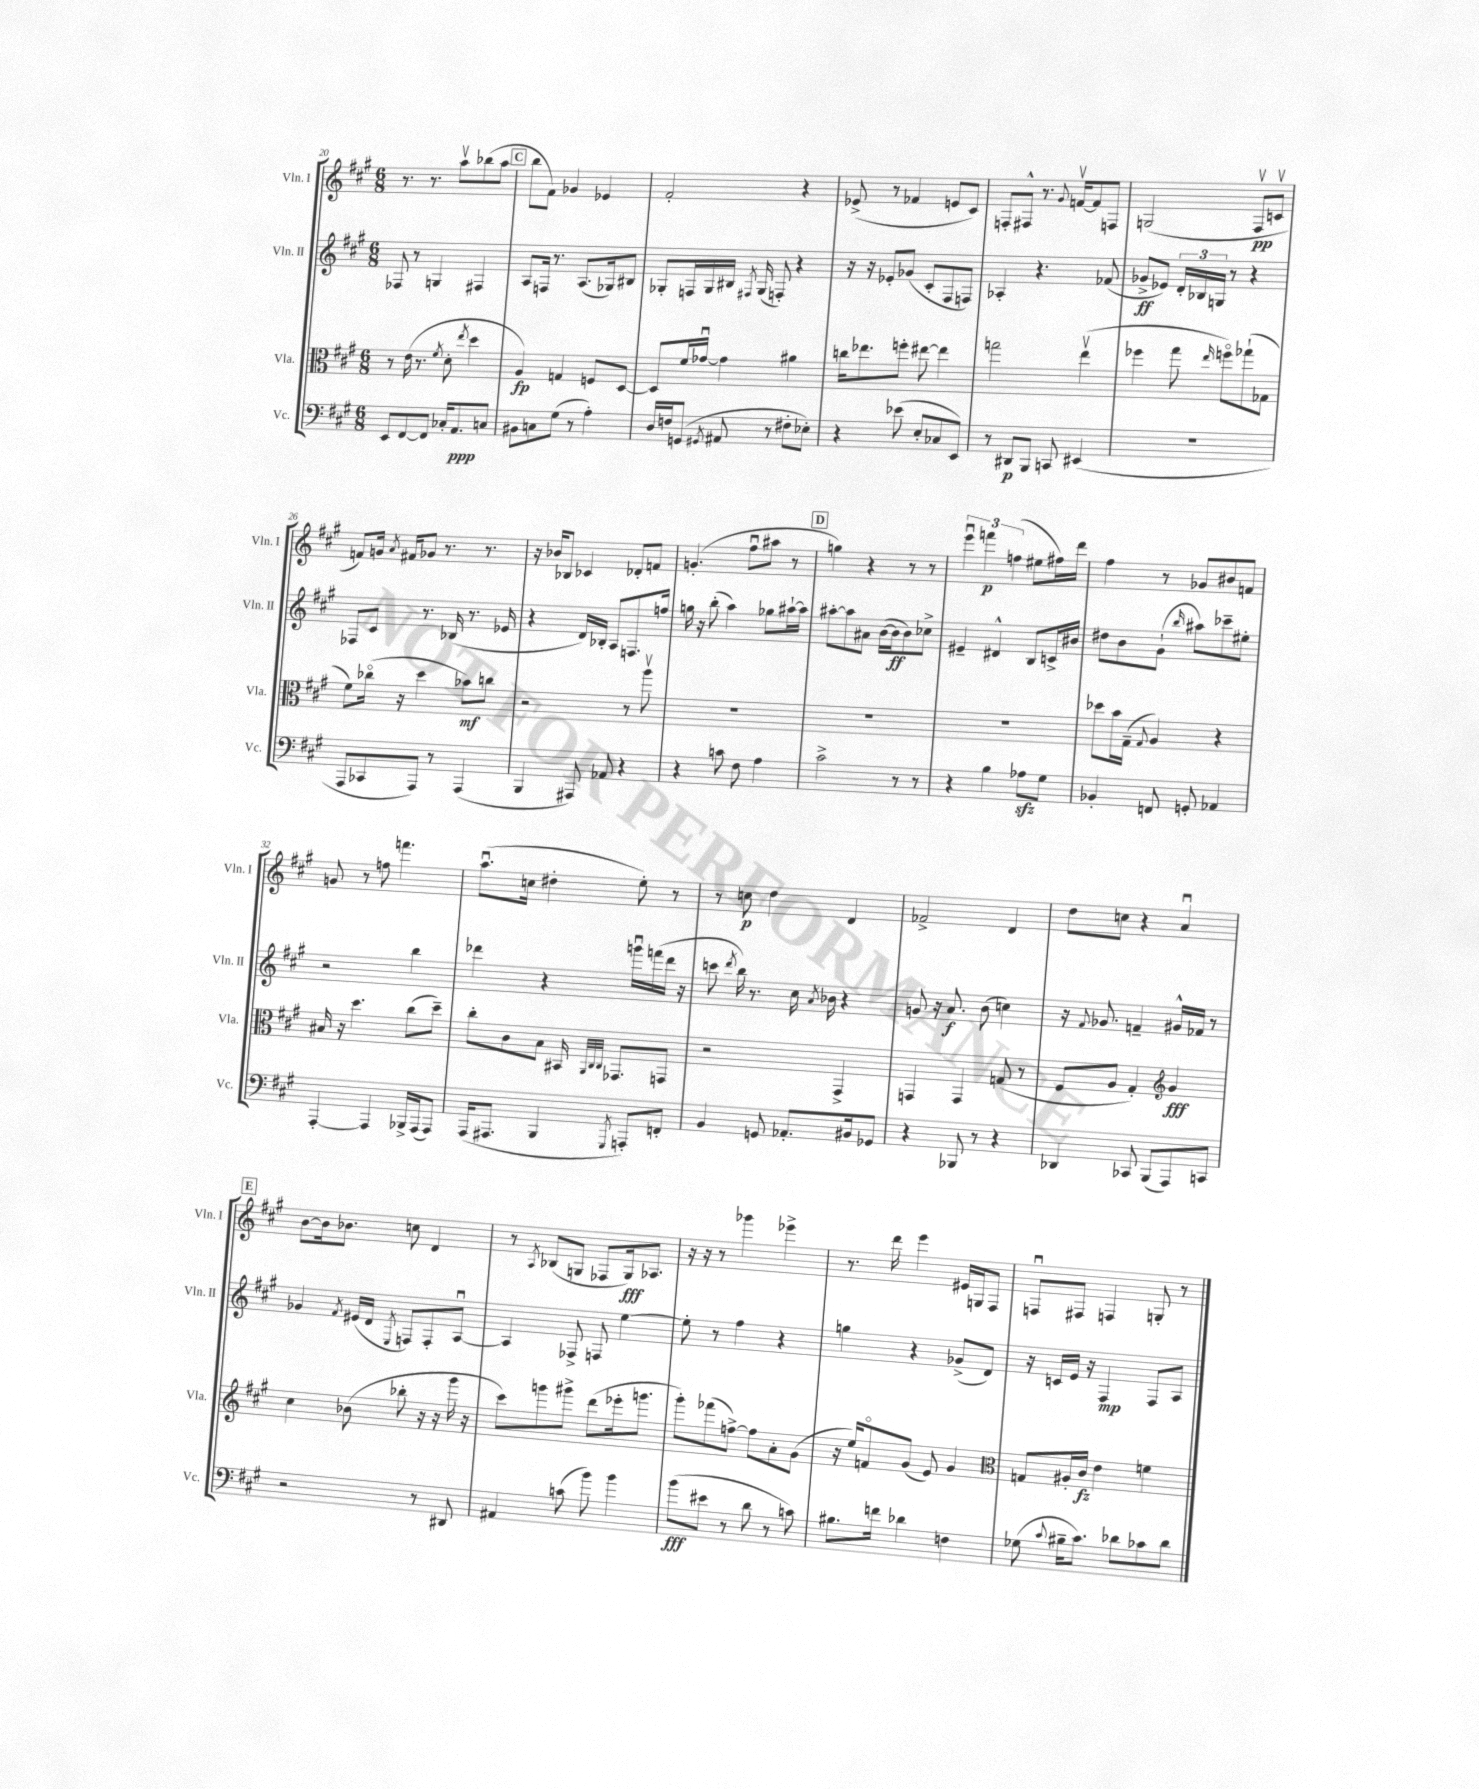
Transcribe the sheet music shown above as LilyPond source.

<<
\new StaffGroup <<
\new Staff = "s0" \with { instrumentName = "Vln. I" shortInstrumentName = "Vln. I" } {
    \clef treble \key a \major \numericTimeSignature \time 6/8
    \autoBeamOff r8. r8. a''8[\upbow bes''8( a''8] |
    \mark \markup { \box "C" } b''8[ fis'8]) ges'4 ees'4 |
    fis'2-. r4 |
    ees'8->( r8 fes'4 e'8[ cis'8]) |
    f8[-. fis8]-^ r8. \appoggiatura { gis'8 } f'16[~\upbow f'8 f8] |
    g2( fis8[\upbow\pp c'8]\upbow |
    f'8[) g'16] \acciaccatura { a'8 } fis'16[ ges'8] r8. r8. |
    r16 bes'16[ bes8] ces'4 des'8[-. f'8] |
    g'4.-.( fis''8[\downbow ais''8] r8 |
    \mark \markup { \box "D" } g''4) r4 r8 r8 |
    \tuplet 3/2 { e'''4\downbow f'''4\p f''4( } eis''8[ fis''16) d'''16] |
    fis''4 r8 ges'8[ bis'8 f'8] |
    g'8 r8 f''8 f'''4. |
    a''8.[\downbow( c''16] dis''4-. e''8-.) r8 |
    r8 c''8\p d''4 d'4 |
    fes'2-> d'4 |
    d''8[ c''8] r4 a'4\downbow |
    \mark \markup { \box "E" } b'8[~ b'16 bes'8.] c''8 d'4 |
    r8 \acciaccatura { a8 } bes8[( g8] fes8[ g16\fff) aes8.] |
    r16 r16 r8 ges'''4 ees'''4-> |
    r8. d'''16 e'''4 eis'16[ g16 fis8] |
    f8[\downbow fis8] f4 g8-. r8 \bar "|." |
}
\new Staff = "s1" \with { instrumentName = "Vln. II" shortInstrumentName = "Vln. II" } {
    \clef treble \key a \major \numericTimeSignature \time 6/8
    \autoBeamOff fes8 r8 g4 fis4 |
    \mark \markup { \box "C" } a8[ f16] r8. a8.[( ges16) bis8] |
    ges8[-. f16 ges16 bis16] \acciaccatura { fis8 } ges16( f8-.) r4 |
    r16 r16 ees'8[-. ges'8]( cis'8[-. fis8 f8]) |
    aes4-. r4. fes'8( |
    ges'8[->\ff ees'8]) \tuplet 3/2 { d'16[-. bes16 g16] } r8 r4 |
    fes8[ cis'8] r8. bes16( r8. ees'16 |
    r4 d'16[) bes16]-. a8[ f8. f''16] |
    g''16 r16 b''8-.( a''4) ges''8[ ais''16~-! ais''16] |
    \mark \markup { \box "D" } ais''8[~-. ais''8 ais'8] b'16[~( b'16\ff b'8) ces''8]-> |
    eis'4-- dis'4-^ b8[ c'16-> bis'16] |
    dis''8[ b'8 gis'8]-!( \grace { b''16 } ais''8[) ces'''8-- eis''8]-. |
    r2 b''4 |
    des'''4 r4 g'''16[\downbow f'''16( des'''16] r16 |
    c'''8 \acciaccatura { d'''8 } b''16) r8. cis''16 \acciaccatura { a'8 } bes'16 r4 |
    g'8 r16 a'8.\f b'8( c''4) |
    r16 \appoggiatura { fis'8 } ges'8. f'4-- gis'16[-^ fes'16] r8 |
    \mark \markup { \box "E" } ges'4 \acciaccatura { fis'8 } eis'16[( d'16] \acciaccatura { e8 } f8[) f8-. a8]~\downbow |
    a4 fes8-> f8 e''4~ |
    e''8-. r8 fis''4 r4 |
    g''4 r4 ges'8[->( d'8]) |
    r16 c'16[ e'16] r16 fis4\mp fis8[ a8] \bar "|." |
}
\new Staff = "s2" \with { instrumentName = "Vla." shortInstrumentName = "Vla." } {
    \clef alto \key a \major \numericTimeSignature \time 6/8
    \autoBeamOff r8 e'16( r8. \acciaccatura { fis'8 } d'8-. \acciaccatura { e''8 } d''4 |
    \mark \markup { \box "C" } a4\fp) g4 f8[ d8]~ |
    d8[ fis'16 ges'16]~\downbow ges'4 ais'4 |
    c''16[ ees''8. f''8]-. eis''8~ eis''4 |
    g''2 e''4\upbow( |
    fes''4 gis''8 \grace { e''16 } f''8[\flageolet) ges''8-!( ges8] |
    fis'8[) ces''16]\flageolet( r16 d''4 bes'8[\mf) c''8] |
    r2 r8 a''8\upbow |
    R2. |
    \mark \markup { \box "D" } R2. |
    R2. |
    des''8[ b'16 gis16]--( \appoggiatura { gis8 } a4) r4 |
    bis16 r16 d''4. cis''8[( d''8]--) |
    cis''8[-. cis'8 b8] bis,16 \grace { a,32[ cis32 cis32] } ges,8.[ g,8] |
    r2 gis,4-> |
    g,4 g,4 g8( r8 |
    fis8[ a8] gis4-.) \clef treble gis'4\fff |
    \mark \markup { \box "E" } cis''4 bes'8( bes''8-. r16 r16 gis'''16 r16 |
    cis'''8[) g'''8 gis'''8]-> d'''8[( ees'''16-. g'''8.] |
    gis'''8[-.) fes'''8( f''8]~->) f''8[ a'8-. gis'8]( |
    r16 e''16[) f'8\flageolet gis'8]( e'8) gis'4 |
    \clef alto g8[ ais16-. cis'16]\fz e'4 f'4 \bar "|." |
}
\new Staff = "s3" \with { instrumentName = "Vc." shortInstrumentName = "Vc." } {
    \clef bass \key a \major \numericTimeSignature \time 6/8
    \autoBeamOff e,8[ fis,8~ fis,8] ces16[-. a,8.\ppp c8] |
    \mark \markup { \box "C" } bis,8[ c8 gis8]( r8 a4-.) |
    d16[ f16 g,8]( \acciaccatura { gis,8 } ais,8 r8 fis8[-. ees8]-.) |
    r4 ees'8( e8[-. ces8 e,8]) |
    r8 dis,8[\p b,,8] c,8 eis,4( |
    R2. |
    a,,8[ ces,8 a,,8]) r8 a,,4( |
    b,,4 ais,,8) aes,8 r4 |
    r4 c'8 fis8 a4 |
    \mark \markup { \box "D" } cis'2-> r8 r8 |
    r4 b4 aes8[\sfz gis8] |
    bes,4-. f,8 g,8-. aes,4 |
    a,,4~-. a,,4 bes,,16[-> a,,16( a,,8]) |
    a,,16[( ais,,8.] b,,4 \acciaccatura { gis,,8 } a,,8[-.) f,8]-. |
    b,4 g,8 aes,8.[-. bis,16 ges,8] |
    r4 bes,,8 r8 r4 |
    des,4 ces,8 b,,8[( a,,8) c,8] |
    \mark \markup { \box "E" } r2 r8 dis,8 |
    ais,4 c'8( b'8) b'4 |
    b'8[\fff( eis'8] r8 d'8 r8 c'8) |
    bis8.[ f'16] des'4 f4 |
    ges8( \appoggiatura { cis'8 } bis16[-- cis'8.]) des'8[ ces'8 des'8] \bar "|." |
}
>>
>>
\layout { \context { \Score currentBarNumber = #20 } }
